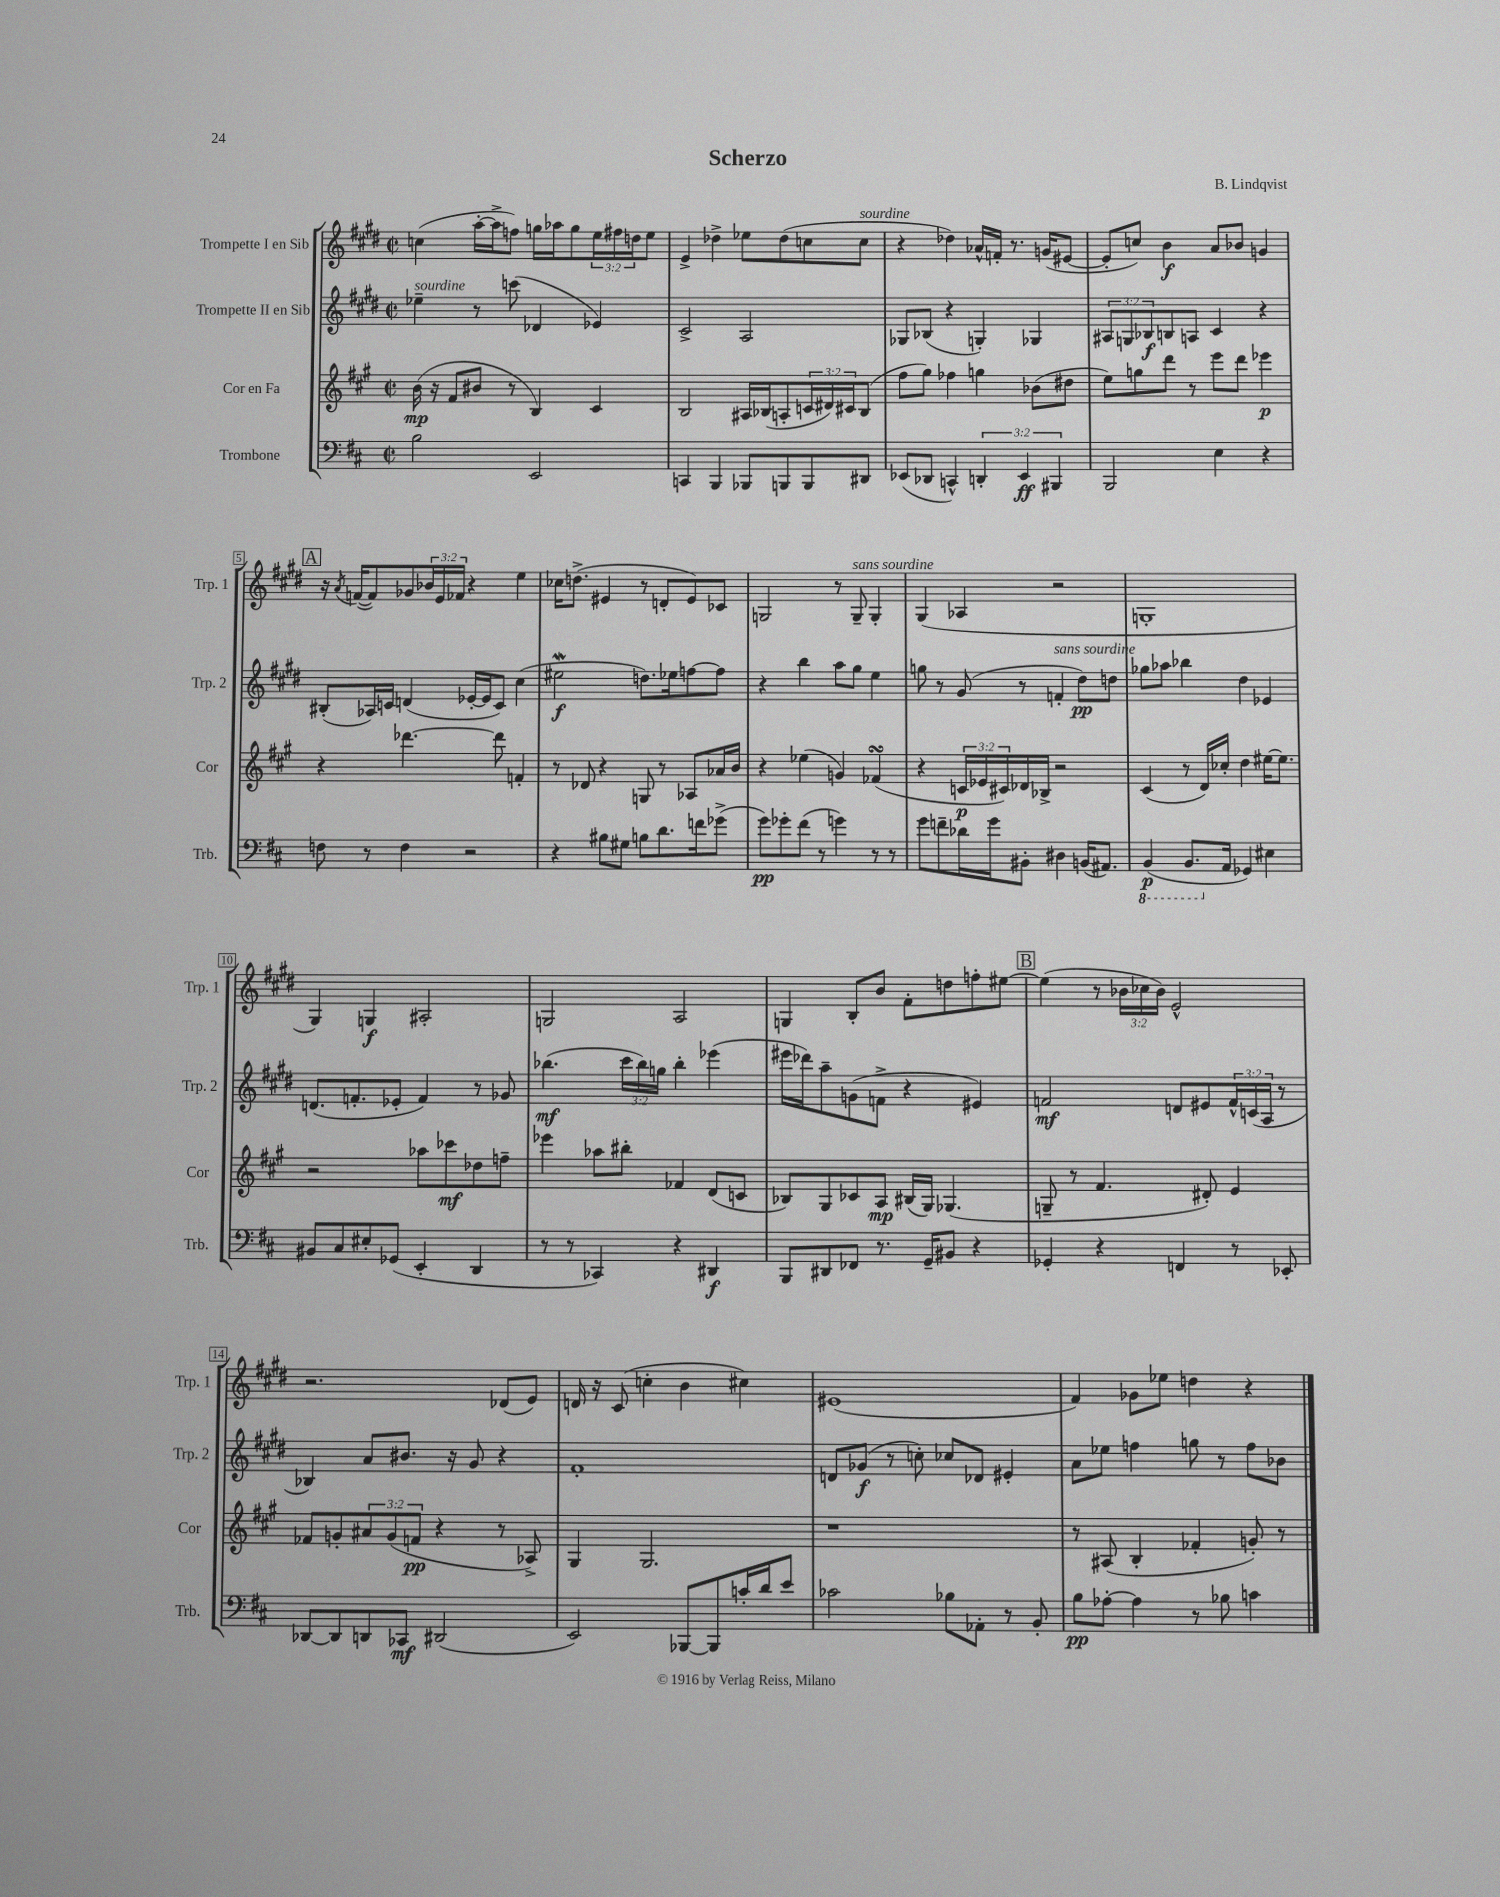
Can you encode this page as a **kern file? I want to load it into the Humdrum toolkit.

**kern	**kern	**kern	**kern
*staff4	*staff3	*staff2	*staff1
*clefF4	*clefG2	*clefG2	*clefG2
*k[f#c#]	*k[f#c#g#]	*k[f#c#g#d#]	*k[f#c#g#d#]
*M2/2	*M2/2	*M2/2	*M2/2
*met(c|)	*met(c|)	*met(c|)	*met(c|)
2B	(16b	4ee-~	(4cc
.	16r	.	.
.	8f#	.	.
.	8b#	8r	[16aa'
.	.	.	16aa^]
.	8r	(8ccc	8ff)
2EE	4B)	4d-	16gg
.	.	.	16aa-
.	.	.	8gg
.	4c#	4e-)	24ee
.	.	.	24ff#
.	.	.	24dd
.	.	.	8ee
=	=	=	=
4CC	2B	2c#^	4e^
4BBB	.	.	4dd-^
8BBB-	16A#	2A	8ee-
.	(16B-	.	.
8BBB	8A'	.	(8dd-
8BBB	24c	.	8cc
.	24d#)	.	.
.	24c#	.	.
8DD#	(8B-	.	8cc
=	=	=	=
(8EE-	8ff#	8G-	4r
8DD-	8gg#)	(8B-	.
4CC^^)	4ff-	4r	4dd-)
6DD'	4gg	4G')	16a-^^
.	.	.	16f'
.	.	.	8.r
6EE-	.	.	.
.	(8b-	4G-	.
.	.	.	(16g
6BBB#	.	.	.
.	8dd#	.	[8e#
=	=	=	=
2BBB	8ee)	12A#	8e#']
.	.	12G	.
.	8gg	.	8cc)
.	.	12B-	.
.	8ddd	8B	4b
.	8r	8A	.
4E	8eee	4c#	8a
.	8ddd	.	8b-
4r	4eee-	4r	4g
=	=	=	=
8F	4r	(8B#'	16r
.	.	.	8qa
.	.	.	([16f
8r	.	16A-)	8f])
.	.	16c	.
4F	[4.ddd-	(4d	8g-
.	.	.	24b-
.	.	.	24e
.	.	.	24f-
2r	.	[16e-'	4r
.	.	16e-]	.
.	8ddd-]	8c)	.
.	4f'	(4cc#	4ee
=	=	=	=
4r	8r	2ee#	16cc-
.	.	.	(8.dd^
.	8d-	.	.
8B#	4r	.	4e#
8G#	.	.	.
8B	8G	8.dd)	8r
8.d	8r	.	8d'
.	.	16ee-	.
.	8A-	[8ff	8e#)
16f	.	.	.
(8g-^	16a-	8ff]	8c-
.	16b	.	.
=	=	=	=
8g)	4r	4r	2G
8g-'	.	.	.
(8f#	(4ee-	4bb	.
8r	.	.	.
4g)	4g)	8aa	8r
.	.	8gg#	8G~
8r	(4f-	4ee	4G'
8r	.	.	.
=	=	=	=
8g	4r	8gg	(4G#
8f~	.	8r	.
16d-	24c	(8g#	4A-
.	24e-	.	.
16g	.	.	.
.	24c#)	.	.
8BB#'	16d-	8r	.
.	16B-^	.	.
4D#	2r	4f'	2r
(16BB	.	8dd#)	.
8.AA#)	.	.	.
.	.	8dd	.
=	=	=	=
(4BBB	(4c#	8gg-	1G'
.	.	8aa-	.
8.BBB	8r	4bb-	.
.	16d)	.	.
16AA	16cc-'	.	.
4GG-)	4dd	4dd#	.
4E#	[16ee#	4e-	.
.	8.ee#]	.	.
=	=	=	=
8BB#	2r	(8.d	4G#)
8C#	.	.	.
.	.	8.f'	.
8E#'	.	.	4G
(8GG-	.	8e-'	.
4EE'	8aa-	4f)	2A#'
.	8ccc-	.	.
4DD	8dd-	8r	.
.	8ff~	8g-	.
=	=	=	=
8r	4eee-	(4.bb-	2G
8r	.	.	.
4CC-)	8aa-	.	.
.	8bb#'	24ccc#	.
.	.	24bb-)	.
.	.	24gg	.
4r	4f-	4bb-'	2A
4DD#	(8d	(4eee-	.
.	8c	.	.
=	=	=	=
8BBB	8B-)	16eee#	4G
.	.	16ddd-)	.
8DD#	8G#	8aa~	.
8FF-	8c-	(8g	8B'
8.r	8A	8f^	8b
.	(16B#	4r	8f#'
16GG~	16G#)	.	.
8BB#	(4.G-	.	8dd
4r	.	4e#)	8ff'
.	.	.	[8ee#
=	=	=	=
4GG-'	8G~	2f	(4ee#]
.	8r	.	.
4r	4.f#	.	8r
.	.	.	24b-
.	.	.	24cc-
.	.	.	24b-)
4FF	.	8d	2e^^
.	8d#')	8e#	.
8r	4e	24f^^	.
.	.	(24c	.
.	.	24A	.
8EE-'	.	8r	.
=	=	=	=
[8DD-	8f-	4B-)	2.r
8DD-]	8g'	.	.
8DD	12a#	8a	.
.	(12g	.	.
8CC-	.	8.b#	.
.	12f	.	.
(2DD#	4r	.	.
.	.	16r	.
.	.	8g#	.
.	8r	4r	(8d-
.	8A-^)	.	8e)
=	=	=	=
2EE)	4G#	1f#'	16d
.	.	.	16r
.	.	.	(8c#
.	2.G#	.	4cc'
[8BBB-	.	.	4b
8BBB-]	.	.	.
16c'	.	.	4cc#)
16d	.	.	.
8e	.	.	.
=	=	=	=
2c-	1r	8d	(1e#
.	.	(8g-	.
.	.	8r	.
.	.	8cc')	.
8B-	.	8cc-	.
8AA-'	.	8d-	.
8r	.	4e#'	.
8BB'	.	.	.
=	=	=	=
8B	8r	8a	4f#)
[8A-'	(8A#	8ee-	.
4A-]	4B'	4ff	8g-
.	.	.	8ee-
8r	4f-'	8gg	4dd
8B-	.	8r	.
4c	8g')	8ff	4r
.	8r	8b-	.
==	==	==	==
*-	*-	*-	*-
